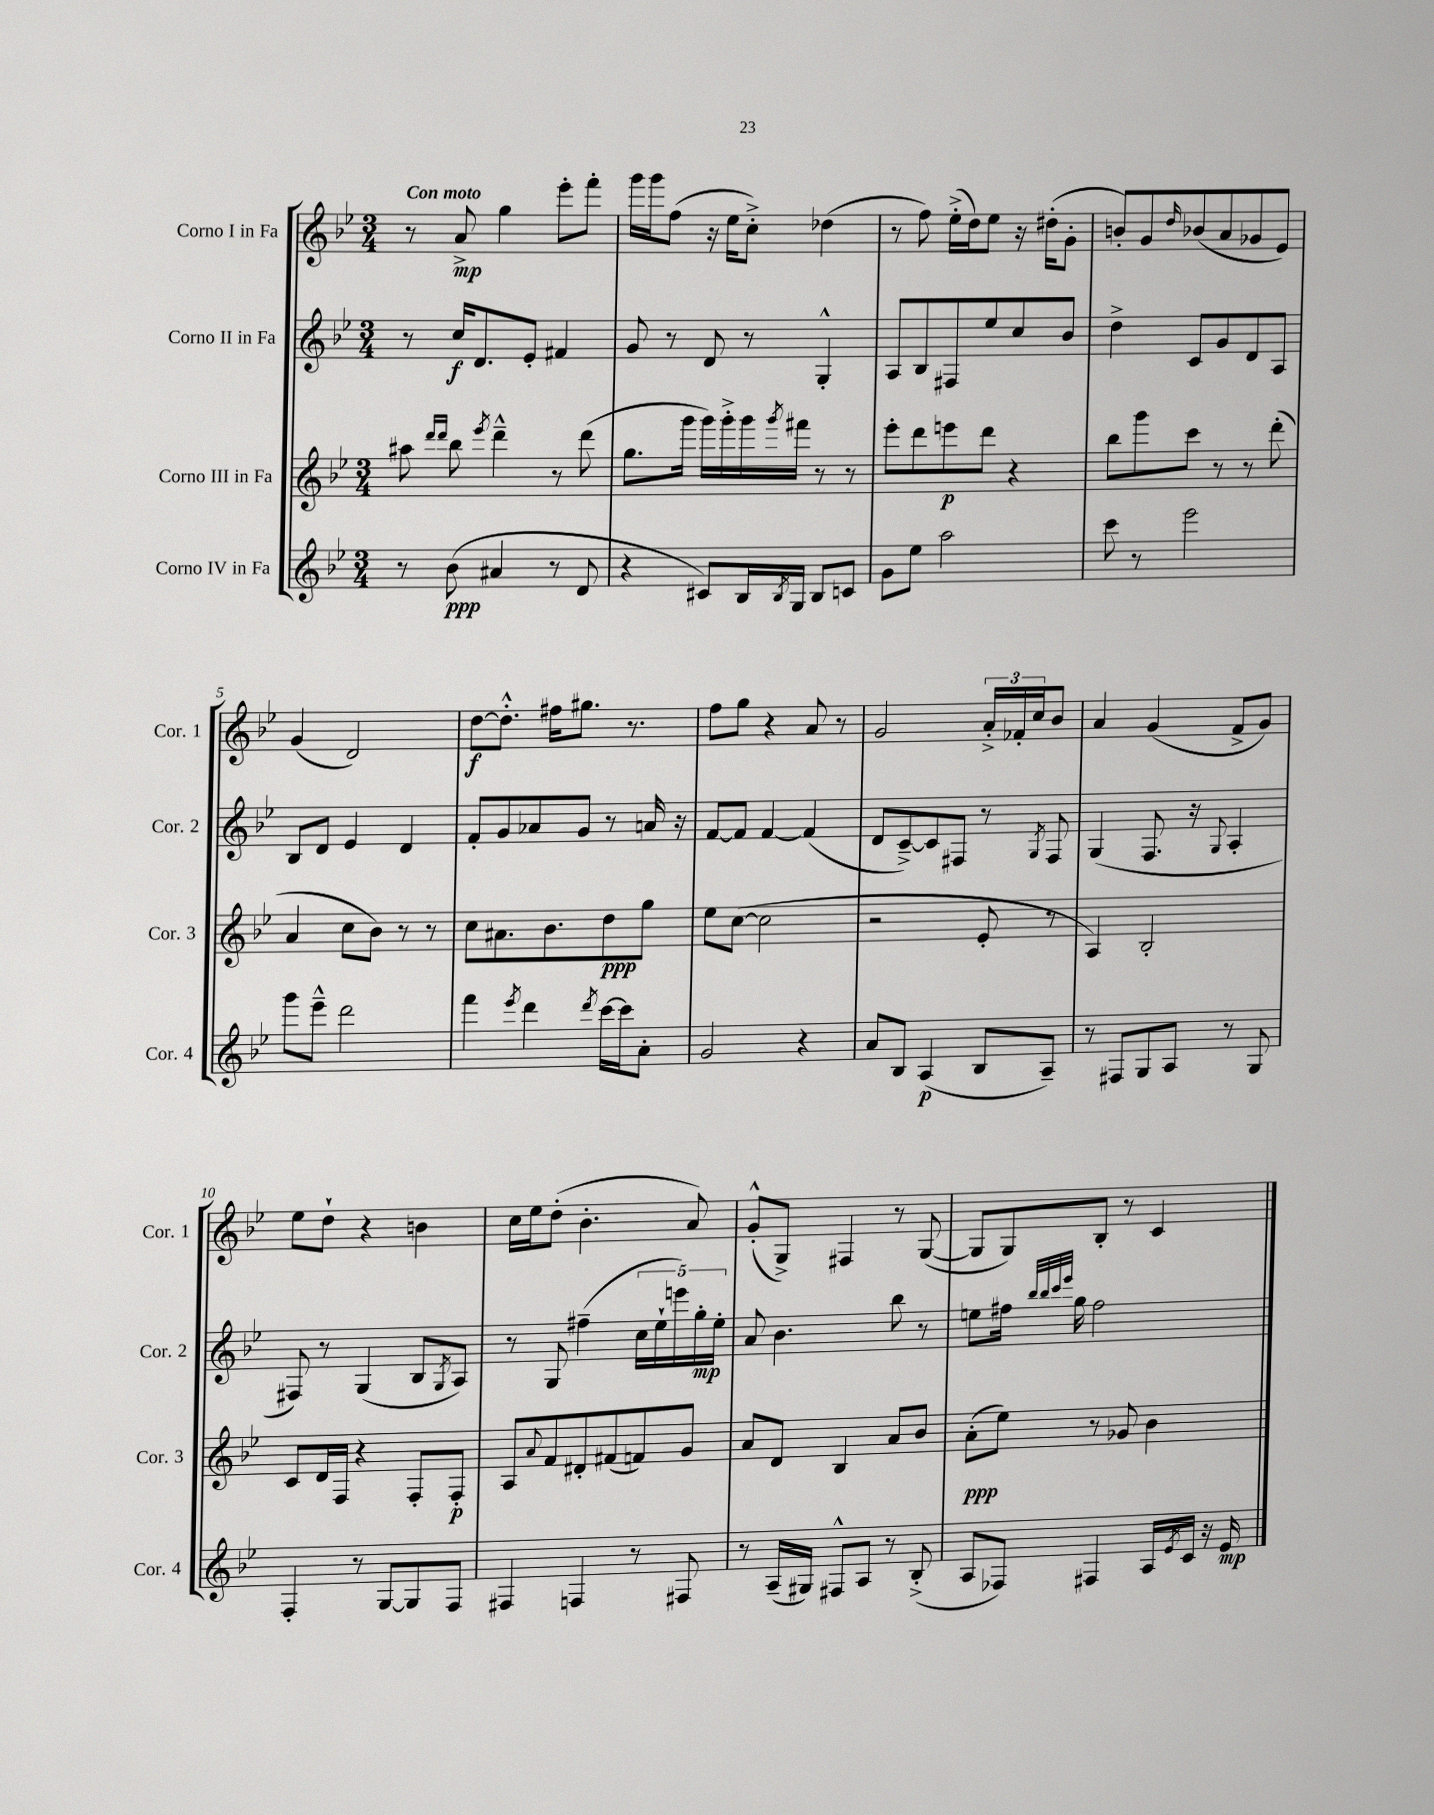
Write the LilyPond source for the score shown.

<<
\new StaffGroup <<
\new Staff = "s0" \with { instrumentName = "Corno I in Fa" shortInstrumentName = "Cor. 1" } {
    \clef treble \key bes \major \numericTimeSignature \time 3/4 \tempo "Con moto"
    r8 a'8->\mp g''4 ees'''8-. f'''8-. |
    g'''16 g'''16 f''8( r16 ees''16 c''8-.->) des''4( |
    r8 f''8) ees''16-.->( d''16) ees''8 r16 dis''16-.( g'8-. |
    b'8-.) g'8 \grace { d''16 } bes'8( a'8 ges'8 ees'8) |
    g'4( d'2) |
    d''8~\f d''8.-.-^ fis''16 gis''8. r8. |
    f''8 g''8 r4 a'8 r8 |
    g'2 \tuplet 3/2 { a'16-.-> fes'16-. c''16 } bes'8 |
    a'4 g'4( f'8-> g'8) |
    ees''8 d''8-! r4 b'4 |
    c''16 ees''16 d''8-.( bes'4.-. a'8) |
    g'8-.-^( g8->) fis4 r8 g8~( |
    g8 g8) bes8-. r8 c'4 \bar "|." |
}
\new Staff = "s1" \with { instrumentName = "Corno II in Fa" shortInstrumentName = "Cor. 2" } {
    \clef treble \key bes \major \numericTimeSignature \time 3/4
    r8 c''16\f d'8. ees'8-. fis'4 |
    g'8 r8 d'8 r8 g4-.-^ |
    a8 bes8 fis8 ees''8 c''8 bes'8 |
    d''4-> c'8 g'8 d'8 a8 |
    bes8 d'8 ees'4 d'4 |
    f'8-. g'8 aes'8 g'8 r8 a'16 r16 |
    f'8~ f'8 f'4~ f'4( |
    d'8 c'8~--->) c'8 fis8 r8 \acciaccatura { g8 } fis8 |
    g4( f8. r16 \appoggiatura { g8 } a4-. |
    fis8) r8 g4( bes8 \acciaccatura { g8 } a8) |
    r8 g8 fis''4--( \tuplet 5/4 { c''16 ees''16-! e'''16) g''16-.\mp ees''16-. } |
    a'8 bes'4. bes''8 r8 |
    e''8 fis''16 \grace { bes''32 bes''32 c'''32 ees'''32 } g''16 fis''2 \bar "|." |
}
\new Staff = "s2" \with { instrumentName = "Corno III in Fa" shortInstrumentName = "Cor. 3" } {
    \clef treble \key bes \major \numericTimeSignature \time 3/4
    ais''8 \grace { d'''16 d'''16 } bes''8 \acciaccatura { ees'''8 } d'''4---^ r8 d'''8( |
    g''8. g'''16 g'''16) g'''16-.-> g'''16 \acciaccatura { g'''8 } fis'''16 r8 r8 |
    ees'''8-. d'''8 e'''8\p d'''8 r4 |
    bes''8 g'''8 c'''8 r8 r8 d'''8-.( |
    a'4 c''8 bes'8) r8 r8 |
    c''8 ais'8. bes'8. d''8\ppp g''8 |
    ees''8 c''8~( c''2 |
    r2 ees'8-. r8 |
    a4) bes2-. |
    c'8 d'16 f16 r4 f8-. f8-.\p |
    a8 \appoggiatura { a'8 } f'8 dis'8-. fis'8( f'8) g'8 |
    a'8 d'8 bes4 a'8 bes'8 |
    a'8-.\ppp( ees''8) r8 ges'8 bes'4 \bar "|." |
}
\new Staff = "s3" \with { instrumentName = "Corno IV in Fa" shortInstrumentName = "Cor. 4" } {
    \clef treble \key bes \major \numericTimeSignature \time 3/4
    r8 bes'8\ppp( ais'4 r8 d'8 |
    r4 cis'8) bes16 \acciaccatura { bes8 } g16 bes8 c'8 |
    g'8 ees''8 a''2 |
    c'''8 r8 ees'''2 |
    g'''8 ees'''8---^ d'''2 |
    f'''4 \acciaccatura { ees'''8 } d'''4 \acciaccatura { d'''8 } c'''16~ c'''16 a'8-. |
    g'2 r4 |
    a'8 bes8 a4\p( bes8 a8--) |
    r8 fis8 g8 a8 r8 g8 |
    f4-. r8 g8~ g8 f8 |
    fis4 f4 r8 fis8 |
    r8 a16--( gis16) fis8-^ a8 r8 bes8-.->( |
    a8 fes8) fis4 a16 \acciaccatura { ees'8 } c'16 r16 ees'16\mp \bar "|." |
}
>>
>>
